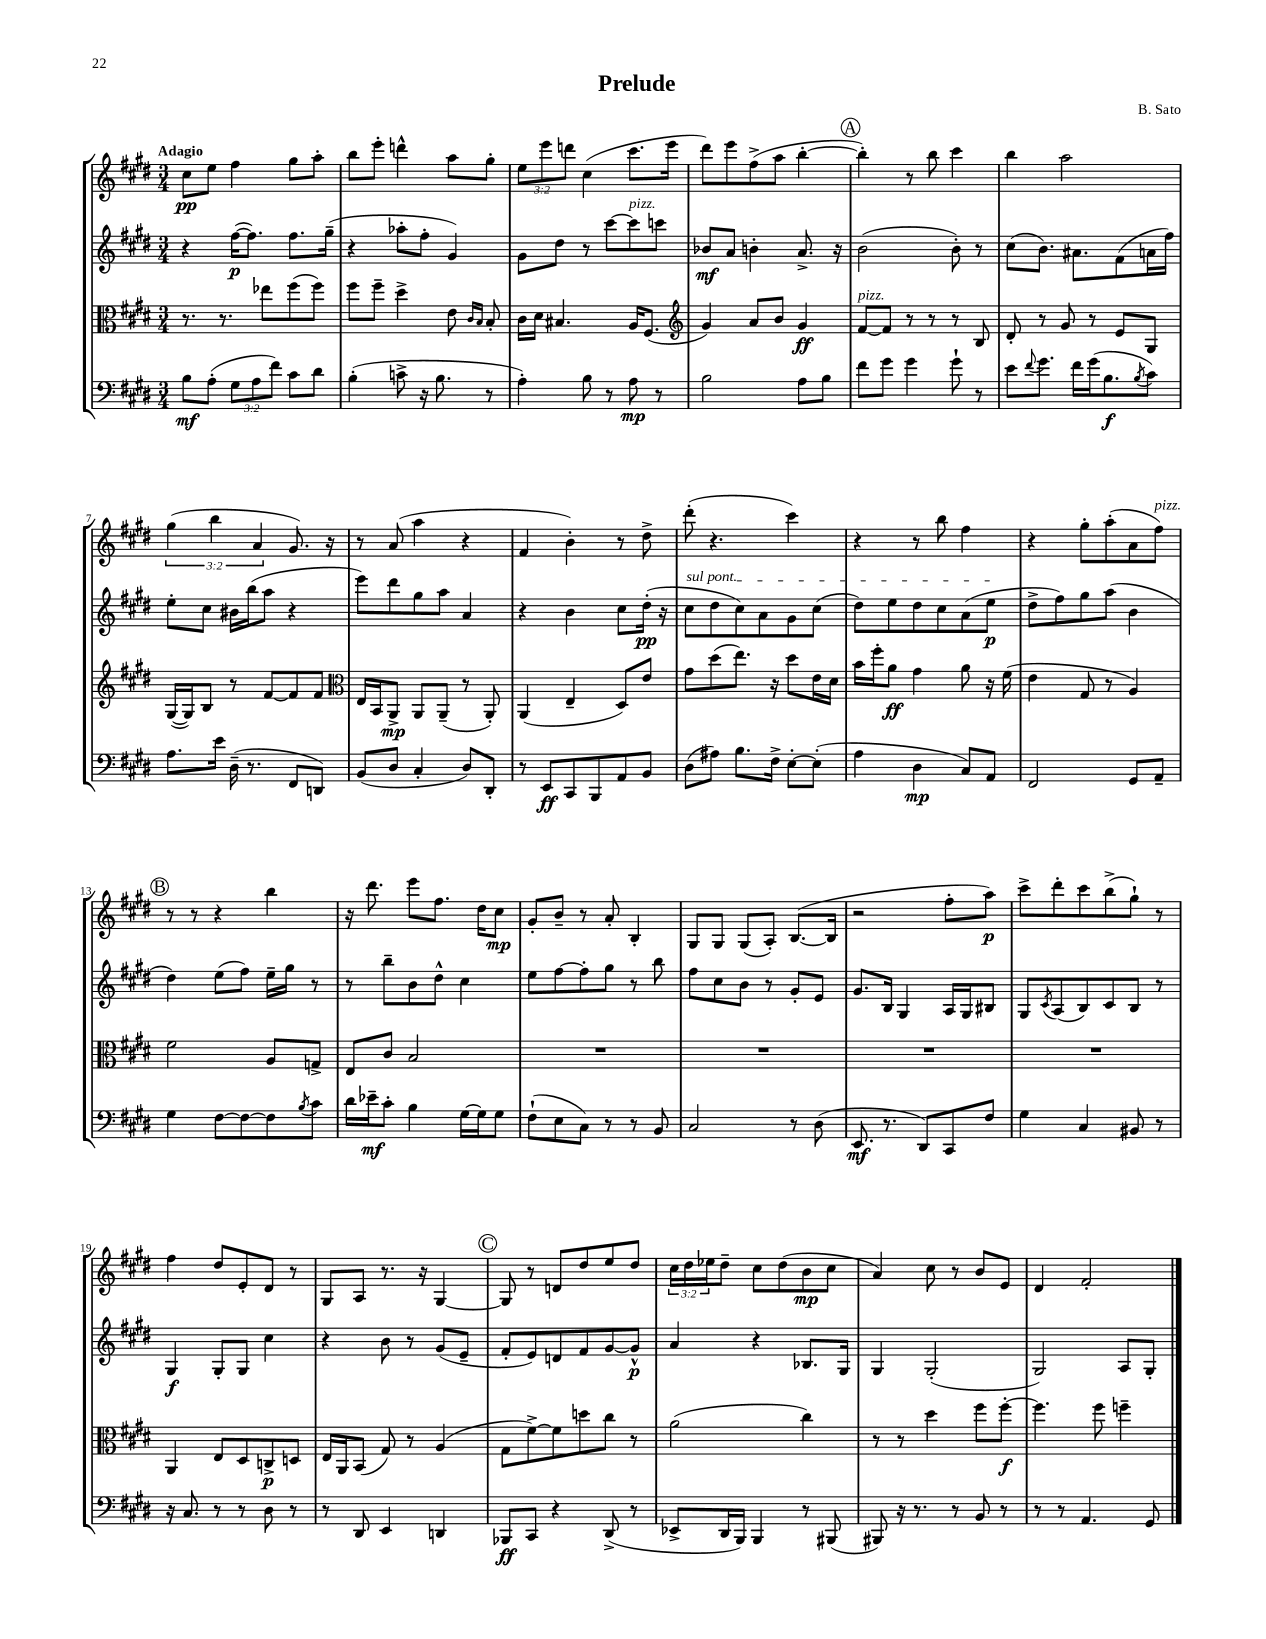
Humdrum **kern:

**kern	**kern	**kern	**kern
*staff4	*staff3	*staff2	*staff1
*clefF4	*clefC3	*clefG2	*clefG2
*k[f#c#g#d#]	*k[f#c#g#d#]	*k[f#c#g#d#]	*k[f#c#g#d#]
*M3/4	*M3/4	*M3/4	*M3/4
8B	8.r	4r	8cc#
(8A'	.	.	8ee
.	8.r	.	.
12G#	.	([16ff#	4ff#
.	.	8.ff#])	.
12A	.	.	.
.	8ee-	.	.
12f#)	.	.	.
8c#	(8ff#	8.ff#	8gg#
8d#	8ff#)	.	8aa'
.	.	(16gg#~	.
=	=	=	=
(4B'	8ff#	4r	8bb
.	8ff#~	.	8eee'
8c^	4dd#^	8aa-'	4ddd^^
16r	.	8ff#'	.
8.B	.	.	.
.	8e	4g#)	8aa
.	16qqc#	.	.
.	16qqB	.	.
8r	8B'	.	8gg#'
=	=	=	=
4A')	16c#	8g#	12ee
.	16d#	.	.
.	.	.	12eee
.	4.B#	8dd#	.
.	.	.	12ddd
8B	.	8r	(4cc#
8r	.	[8ccc#	.
8A	16A	8ccc#]	8.ccc#
.	(8.F#	.	.
8r	.	8ccc	.
.	.	.	16eee
=	=	=	=
*	*clefG2	*	*
2B	4g#)	8b-	8ddd#)
.	.	8a	8eee
.	8a	4b'	(8ff#^
.	8b	.	8aa
8A	4g#	8.a^	[4bb'
8B	.	.	.
.	.	16r	.
=	=	=	=
8f#	[8f#	(2b	4bb'])
8g#	8f#]	.	.
4g#	8r	.	8r
.	8r	.	8bb
8g#`	8r	8b')	4ccc#
8r	8B	8r	.
=	=	=	=
8e	8d#'	(8cc#	4bb
8qqf#	.	.	.
8.g#	8r	8.b)	.
.	8g#	.	2aa
16f#	.	8.a#	.
(16g#	8r	.	.
8.B	.	.	.
.	8e	(8f#	.
8qB	.	.	.
8c#)	8G#	16a	.
.	.	16ff#)	.
=	=	=	=
8.A	([16G#	8ee'	(6gg#
.	16G#])	.	.
.	8B	8cc#	.
.	.	.	6bb
16e	.	.	.
(16D#~	8r	16b#	.
8.r	.	(16bb	.
.	.	.	6a
.	[8f#	8aa	.
8FF#	8f#]	4r	8.g#)
8DD)	8f#	.	.
.	.	.	16r
=	=	=	=
*	*clefC3	*	*
(8BB	16E	8eee)	8r
.	16BB	.	.
8D#	8AA^	8ddd#	(8a
4C#'	8AA	8gg#	4aa
.	(8AA~	8aa	.
8D#)	8r	4a	4r
8DD#'	8AA')	.	.
=	=	=	=
8r	(4AA	4r	4f#
8EE	.	.	.
8CC#	4E~	4b	4b')
8BBB	.	.	.
8AA	8D#)	8cc#	8r
8BB	8e	(16dd#'	8dd#^
.	.	16r	.
=	=	=	=
(8D#	8g#	8cc#	(8ddd#'
8A#)	(8dd#	8dd#	4.r
8.B	8.ee)	8cc#)	.
.	.	8a	.
16F#^	16r	.	.
[8E'	8dd#	8g#	4ccc#)
(8E']	16e	(8cc#	.
.	16d#	.	.
=	=	=	=
4A	16b	8dd#)	4r
.	16ff#'	.	.
.	8a	8ee	.
4D#	4g#	8dd#	8r
.	.	8cc#	8bb
8C#)	8a	(8a	4ff#
8AA	16r	8ee	.
.	(16f#	.	.
=	=	=	=
2FF#	4e	8dd#^	4r
.	.	8ff#)	.
.	8G#	8gg#	8gg#'
.	8r	(8aa	(8aa'
8GG#	4A)	4b	8a
8AA~	.	.	8ff#)
=	=	=	=
4G#	2f#	4dd#)	8r
.	.	.	8r
[8F#	.	(8ee	4r
8F#_	.	8ff#)	.
8F#]	8A	16ee~	4bb
.	.	16gg#	.
8qB	.	.	.
8c#	8G^	8r	.
=	=	=	=
16d#	8E	8r	16r
16e-~	.	.	8.ddd#
8c#'	8c#	8bb~	.
4B	2B	8b	8eee
.	.	8dd#^^	8.ff#
[16G#	.	4cc#	.
16G#]	.	.	16dd#
8G#	.	.	8cc#
=	=	=	=
(8F#`	2.r	8ee	8g#'
8E	.	[8ff#	8b~
8C#)	.	8ff#']	8r
8r	.	8gg#	8a'
8r	.	8r	4B'
8BB	.	8bb	.
=	=	=	=
2C#	2.r	8ff#	8G#
.	.	8cc#	8G#
.	.	8b	(8G#
.	.	8r	8A')
8r	.	8g#'	([8.B
(8D#	.	8e	.
.	.	.	16B]
=	=	=	=
8.EE	2.r	8.g#	2r
8.r	.	16B	.
.	.	4G#	.
8DD#)	.	.	.
8CC#	.	16A	8ff#'
.	.	16G#	.
8F#	.	8B#	8aa)
=	=	=	=
4G#	2.r	8G#	8ccc#^
.	.	8qc#	.
.	.	(8A	8ddd#'
4C#	.	8B)	8ccc#
.	.	8c#	(8bb^
8BB#	.	8B	8gg#`)
8r	.	8r	8r
=	=	=	=
16r	4AA	4G#	4ff#
8.C#	.	.	.
8r	8E	8G#'	8dd#
8r	8D#	8G#	8e'
8D#	8C^	4cc#	8d#
8r	8D	.	8r
=	=	=	=
8r	16E	4r	8G#
.	16AA	.	.
8DD#	(8BB	.	8A
4EE	8G#)	8b	8.r
.	8r	8r	.
.	.	.	16r
4DD	(4A	(8g#	[4G#
.	.	8e~	.
=	=	=	=
8BBB-	8G#	8f#'	8G#]
8CC#	[8f#^)	8e)	8r
4r	8f#]	8d	8d
.	8dd	8f#	8dd#
(8DD#^	8cc#	[8g#	8ee
8r	8r	8g#^^]	8dd#
=	=	=	=
8EE-^	(2a	4a	24cc#
.	.	.	24dd#
.	.	.	24ee-
16DD#	.	.	8dd#~
16BBB)	.	.	.
4BBB	.	4r	8cc#
.	.	.	(8dd#
8r	4cc#)	8.B-	8b
(8BBB#	.	.	8cc#
.	.	16G#	.
=	=	=	=
8BBB#)	8r	4G#	4a)
16r	8r	.	.
8.r	.	.	.
.	4dd#	(2G#'	8cc#
8r	.	.	8r
8BB	8ff#	.	8b
8r	[8ff#'	.	8e
=	=	=	=
8r	4.ff#]	2G#)	4d#
8r	.	.	.
4.AA	.	.	2f#'
.	8ff#	.	.
.	4ff~	8A	.
8GG#	.	8G#'	.
==	==	==	==
*-	*-	*-	*-
